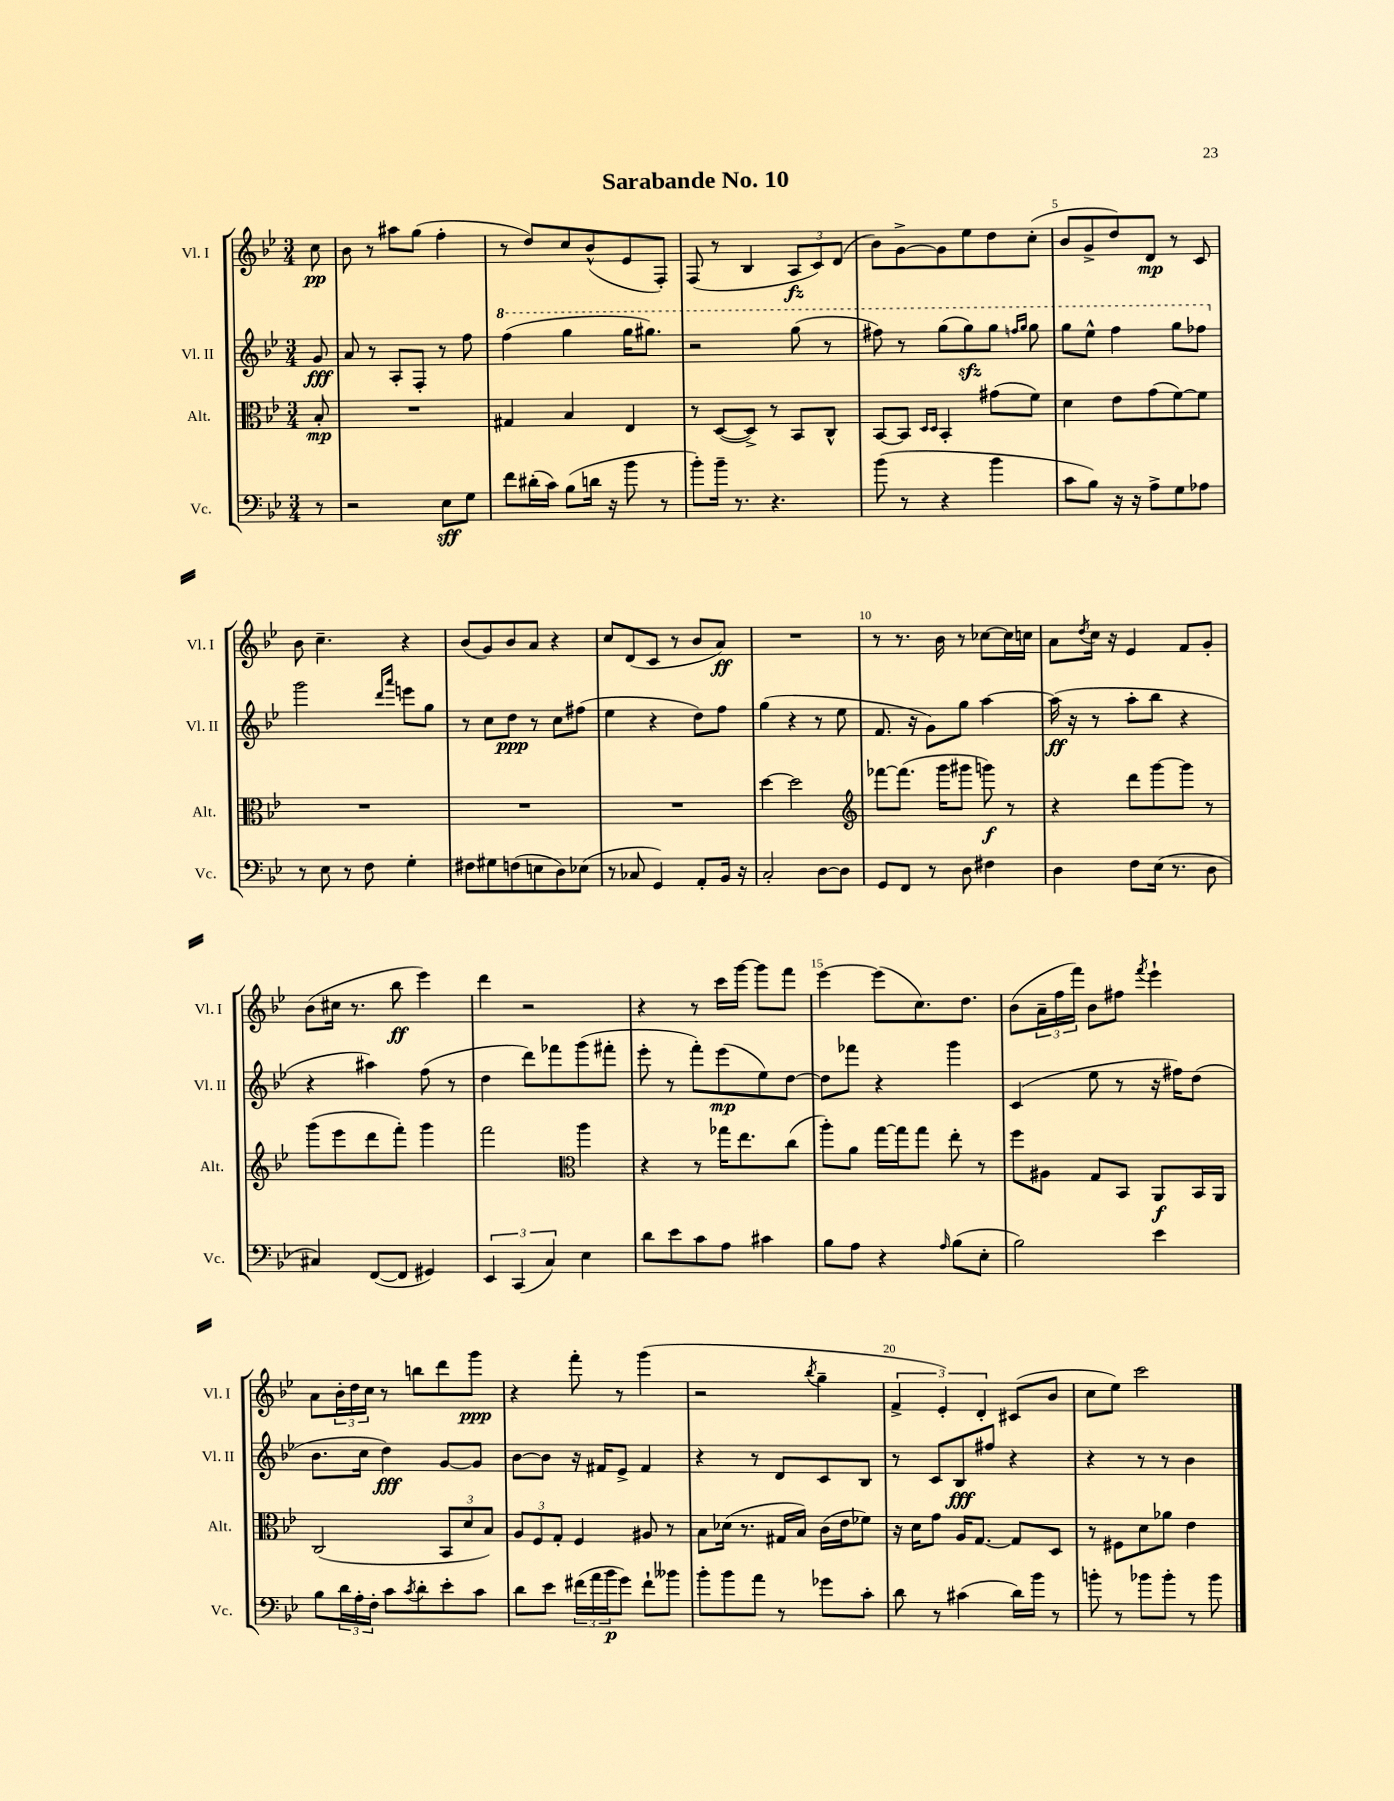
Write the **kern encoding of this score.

**kern	**dynam	**kern	**dynam	**kern	**dynam	**kern	**dynam
*part4	*part4	*part3	*part3	*part2	*part2	*part1	*part1
*staff4	*staff4	*staff3	*staff3	*staff2	*staff2	*staff1	*staff1
*I"Vc.	*	*I"Alt.	*	*I"Vl. II	*	*I"Vl. I	*
*I'Vc.	*	*I'Alt.	*	*I'Vl. II	*	*I'Vl. I	*
*clefF4	*	*clefC3	*	*clefG2	*	*clefG2	*
*k[b-e-]	*	*k[b-e-]	*	*k[b-e-]	*	*k[b-e-]	*
*M3/4	*	*M3/4	*	*M3/4	*	*M3/4	*
=	=	=	=	=	=	=	=
8r	.	8B-'/	mp	8g/	fff	8cc\	pp
=1	=1	=1	=1	=1	=1	=1	=1
2r	.	2.r	.	8a/	.	8b-\	.
.	.	.	.	8r	.	8r	.
.	.	.	.	8A'/L	.	8aa#X\L	.
.	.	.	.	8F'/J	.	(8gg\J	.
8E-\L	sff	.	.	8r	.	4ff'\	.
8G\J	.	.	.	8ff\	.	.	.
=2	=2	=2	=2	=2	=2	=2	=2
*	*	*	*	*8va	*	*	*
8f\L	.	4G#X/	.	(4fff\	.	8r	.
(16d#X'\L	.	.	.	.	.	8dd/L)	.
16c\JJ)	.	.	.	.	.	.	.
(8B-\L	.	4B-/	.	4ggg\	.	8cc/	.
16dn\Jk	.	.	.	.	.	(8b-^^/	.
16r	.	.	.	.	.	.	.
8b-\	.	4E-/	.	16ggg\KL	.	8e-/	.
.	.	.	.	8.ggg#X\J)	.	.	.
8r	.	.	.	.	.	8F'/J)	.
=3	=3	=3	=3	=3	=3	=3	=3
8b-'\L)	.	8r	.	2r	.	(8F/	.
16b-~\Jk	.	([8D/L	.	.	.	8r	.
8.r	.	.	.	.	.	.	.
.	.	8D^/J])	.	.	.	4B-/	.
4.r	.	8r	.	.	.	.	.
.	.	8BB-/L	.	(8ggg\	.	12A/L	fz
.	.	.	.	.	.	12c/)	.
.	.	8C^^/J	.	8r	.	.	.
.	.	.	.	.	.	(12d/J	.
=4	=4	=4	=4	=4	=4	=4	=4
(8b-\	.	[8BB-/L	.	8fff#X\)	.	8b-\L)	.
8r	.	8BB-/J]	.	8r	.	[8g^\	.
.	.	16qqD/LL	.	.	.	.	.
.	.	16qqD/JJ	.	.	.	.	.
4r	.	4BB-'/	.	(8ggg\L	.	8g\]	.
.	.	.	.	8gggzz\)	.	8ee-\	.
4b-\	.	(8g#X\L	.	8ggg\J	.	8dd\	.
.	.	.	.	16qqfffn/LL	.	.	.
.	.	.	.	16qqggg/JJ	.	.	.
.	.	8f\J)	.	8ggg\	.	(8cc'\J	.
=5	=5	=5	=5	=5	=5	=5	=5
8c\L	.	4d\	.	8ggg\L	.	8b-/L	.
8B-\J)	.	.	.	8eee-^^\J	.	8g^/	.
16r	.	8e-\L	.	4fff\	.	8dd/)	.
16r	.	.	.	.	.	.	.
8A^\L	.	(8g\	.	.	.	8d/J	mp
8G\	.	[8f\)	.	8ggg\L	.	8r	.
8A-X\J	.	8f\J]	.	8fff-X\J	.	8c/	.
!!LO:LB:g=z
=6	=6	=6	=6	=6	=6	=6	=6
*	*	*	*	*X8va	*	*	*
8r	.	2.r	.	2ggg\	.	8b-\	.
8E-\	.	.	.	.	.	4.cc~\	.
8r	.	.	.	.	.	.	.
8F\	.	.	.	.	.	.	.
.	.	.	.	16qqddd/LL	.	.	.
.	.	.	.	16qqaaa/JJ	.	.	.
4G'\	.	.	.	8eeen\L	.	4r	.
.	.	.	.	8gg\J	.	.	.
=7	=7	=7	=7	=7	=7	=7	=7
8F#X\L	.	2.r	.	8r	.	(8b-/L	.
8G#X\	.	.	.	8cc\L	.	8g/)	.
(8Fn\	.	.	.	8dd\J	ppp	8b-/	.
8En\	.	.	.	8r	.	8a/J	.
8D\)	.	.	.	8cc\L	.	4r	.
(8E-X\J	.	.	.	(8ff#X\J	.	.	.
=8	=8	=8	=8	=8	=8	=8	=8
8r	.	2.r	.	4ee-\	.	8cc/L	.
8C-X/	.	.	.	.	.	(8d/	.
4GG/)	.	.	.	4r	.	8c/J	.
.	.	.	.	.	.	8r	.
8AA'/L	.	.	.	8dd\L)	.	8b-/L	.
16BB-/Jk	.	.	.	8ff\J	.	8a/J)	ff
16r	.	.	.	.	.	.	.
=9	=9	=9	=9	=9	=9	=9	=9
2C'/	.	[4dd\	.	(4gg\	.	2.r	.
.	.	2dd\]	.	4r	.	.	.
[8D\L	.	.	.	8r	.	.	.
8D\J]	.	.	.	8ee-\	.	.	.
=10	=10	=10	=10	=10	=10	=10	=10
*	*	*clefG2	*	*	*	*	*
8GG/L	.	[8fff-X\L	.	8.f/	.	8r	.
8FF/J	.	(8.fff-\J]	.	.	.	8.r	.
.	.	.	.	16r	.	.	.
8r	.	.	.	8g\L)	.	.	.
.	.	16ggg\KL	.	.	.	16b-\	.
8D\	.	8ggg#X\J	.	8gg\J	.	8r	.
4F#X\	.	8gggn\)	f	[4aa\	.	[8cc-X\L	.
.	.	8r	.	.	.	16cc-\L]	.
.	.	.	.	.	.	16ccn\JJ	.
=11	=11	=11	=11	=11	=11	=11	=11
4D\	.	4r	.	(16aa\]	ff	8a\L	.
.	.	.	.	16r	.	.	.
.	.	.	.	.	.	8qdd/	.
.	.	.	.	8r	.	16cc\Jk	.
.	.	.	.	.	.	16r	.
8F\L	.	8ddd\L	.	8aa'\L	.	4e-/	.
(16E-\Jk	.	[8ggg\	.	8bb-\J	.	.	.
8.r	.	.	.	.	.	.	.
.	.	8ggg\J]	.	4r	.	8f/L	.
8D\	.	8r	.	.	.	8g'/J	.
!!LO:LB:g=z
=12	=12	=12	=12	=12	=12	=12	=12
4C#X/)	.	(8ggg\L	.	4r	.	(8b-\L	.
.	.	8eee-\	.	.	.	16cc#X\Jk	.
.	.	.	.	.	.	8.r	.
([8FF/L	.	8ddd\	.	4aa#X\)	.	.	.
8FF/J]	.	8fff'\J)	.	.	.	8bb-\	ff
4GG#X/)	.	4ggg\	.	(8ff\	.	4eee-\)	.
.	.	.	.	8r	.	.	.
=13	=13	=13	=13	=13	=13	=13	=13
6EE-/	.	2fff\	.	4dd\	.	4ddd\	.
(6CC/	.	.	.	.	.	.	.
.	.	.	.	8ddd\L)	.	2r	.
6C/)	.	.	.	.	.	.	.
.	.	.	.	8fff-X\	.	.	.
*	*	*clefC3	*	*	*	*	*
4E-\	.	4aa\	.	(8ggg\	.	.	.
.	.	.	.	8fff#X'\J	.	.	.
=14	=14	=14	=14	=14	=14	=14	=14
8d\L	.	4r	.	8eee-'\	.	4r	.
8e-\	.	.	.	8r	.	.	.
8c\	.	8r	.	8fff'\L)	.	8r	.
8A\J	.	16gg-X\KL	.	(8eee-\	mp	16ccc\LL	.
.	.	8.ee-\	.	.	.	[16ggg\JJ	.
4c#X\	.	.	.	8ee-\)	.	8ggg\L]	.
.	.	(8cc\J	.	[8dd\J	.	8fff\J	.
=15	=15	=15	=15	=15	=15	=15	=15
8B-\L	.	8aa'\L)	.	8dd\L]	.	[4eee-\	.
8A\J	.	8a\J	.	8fff-X\J	.	.	.
4r	.	[16gg\LL	.	4r	.	(8eee-\L]	.
.	.	16gg\J]	.	.	.	.	.
.	.	8gg\J	.	.	.	8.cc\)	.
16qqA/	.	.	.	.	.	.	.
(8B-\L	.	8ee-'\	.	4ggg\	.	.	.
.	.	.	.	.	.	8.dd\J	.
8E-'\J	.	8r	.	.	.	.	.
=16	=16	=16	=16	=16	=16	=16	=16
2B-\)	.	8ff\L	.	(4c/	.	(8b-\L	.
.	.	8A#X\J	.	.	.	24a~\L	.
.	.	.	.	.	.	24ff\	.
.	.	.	.	.	.	24fff\JJ)	.
.	.	8G/L	.	8ee-\	.	8b-\L	.
.	.	8BB-/J	.	8r	.	8ff#X\J	.
.	.	.	.	.	.	8qfff/	.
4e-\	.	8AA/L	f	16r	.	4eee-`\	.
.	.	.	.	16ff#X\KL)	.	.	.
.	.	16BB-/L	.	(8dd\J	.	.	.
.	.	16AA/JJ	.	.	.	.	.
!!LO:LB:g=z
=17	=17	=17	=17	=17	=17	=17	=17
8B-\L	.	(2C/	.	8.b-\L	.	8a\L	.
24d\L	.	.	.	.	.	24b-'\L	.
24A'\	.	.	.	.	.	24dd\	.
.	.	.	.	16cc\Jk	.	.	.
24F'\JJ	.	.	.	.	.	24cc\JJ	.
8c\L	.	.	.	4dd\)	fff	8r	.
8qc/	.	.	.	.	.	.	.
8d'\	.	.	.	.	.	8bbn\L	.
8e-'\	.	12BB-/L	.	[8g/L	.	8ddd\	.
.	.	12d/	.	.	.	.	.
8c\J	.	.	.	8g/J]	.	8ggg\J	ppp
.	.	12B-/J)	.	.	.	.	.
=18	=18	=18	=18	=18	=18	=18	=18
8d\L	.	12A/L	.	[8b-\L	.	4r	.
.	.	12F/	.	.	.	.	.
8e-\J	.	.	.	8b-\J]	.	.	.
.	.	12G'/J	.	.	.	.	.
(24f#X\LL	.	4F/	.	16r	.	8fff'\	.
24a\	.	.	.	.	.	.	.
.	.	.	.	16f#X/KL	.	.	.
24b-\J	p	.	.	.	.	.	.
8g\J)	.	.	.	8e-^/J	.	8r	.
8f#`\L	.	8A#X/	.	4f#/	.	(4ggg\	.
8b--X\J	.	8r	.	.	.	.	.
=19	=19	=19	=19	=19	=19	=19	=19
8b-'\L	.	8B-\L	.	4r	.	2r	.
8b-\	.	(16d-X\Jk	.	.	.	.	.
.	.	8.r	.	.	.	.	.
8a\J	.	.	.	8r	.	.	.
8r	.	16G#X/LL	.	8d/L	.	.	.
.	.	16B-/JJ)	.	.	.	.	.
.	.	.	.	.	.	8qbb-/	.
8g-X\L	.	(16c\LL	.	8c/	.	4gg~\	.
.	.	16e-\J	.	.	.	.	.
8c'\J	.	8f-X\J)	.	8B-/J	.	.	.
=20	=20	=20	=20	=20	=20	=20	=20
8d\	.	16r	.	8r	.	6f^/	.
.	.	16d\KL	.	.	.	.	.
8r	.	8g\J	.	8c/L	.	.	.
.	.	.	.	.	.	6e-'/)	.
(4c#X\	.	16A/KL	.	8B-/	fff	.	.
.	.	[8.G/J	.	.	.	.	.
.	.	.	.	.	.	6d'/	.
.	.	.	.	8ff#X/J	.	.	.
16d\LL)	.	8G/L]	.	4r	.	(8c#X/L	.
16b-\JJ	.	.	.	.	.	.	.
8r	.	8D/J	.	.	.	8b-/J	.
=21	=21	=21	=21	=21	=21	=21	=21
8bn'\	.	8r	.	4r	.	8cc\L	.
8r	.	8F#X\L	.	.	.	8ee-\J)	.
8b-X\L	.	8d\	.	8r	.	2ccc\	.
8b-'\J	.	8a-X\J	.	8r	.	.	.
8r	.	4e-\	.	4b-\	.	.	.
8b-\	.	.	.	.	.	.	.
==	==	==	==	==	==	==	==
*-	*-	*-	*-	*-	*-	*-	*-
